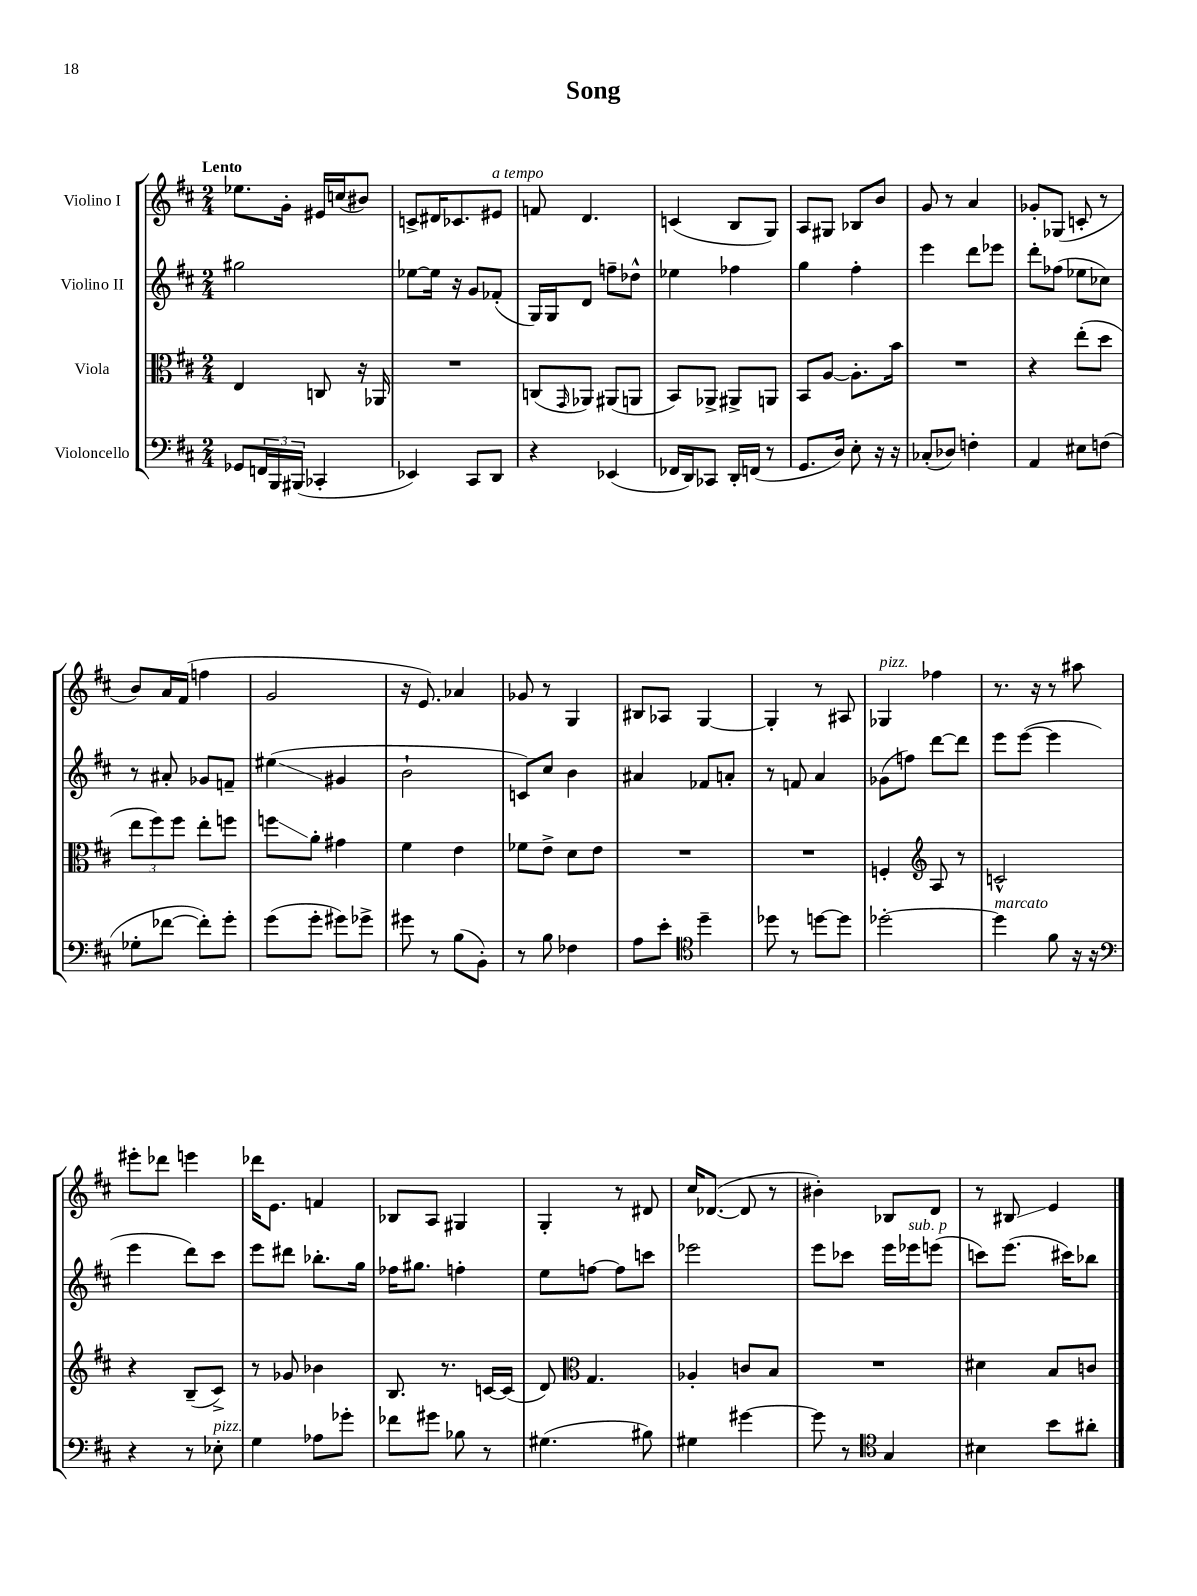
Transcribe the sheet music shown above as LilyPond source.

\header { title = "Song" }
<<
\new StaffGroup <<
\new Staff = "s0" \with { instrumentName = "Violino I" } {
    \clef treble \key d \major \numericTimeSignature \time 2/4 \tempo "Lento"
    ees''8. g'16-. eis'16 c''16( bis'8) |
    c'8-> dis'16 ces'8. eis'8^\markup { \italic "a tempo" } |
    f'8 d'4. |
    c'4( b8 g8) |
    a8 gis8 bes8 b'8 |
    g'8 r8 a'4 |
    ges'8-. ges8( c'8-. r8 |
    b'8) a'16 fis'16( f''4 |
    g'2 |
    r16 e'8.) aes'4 |
    ges'8 r8 g4 |
    bis8 aes8 g4~ |
    g4-. r8 ais8 |
    ges4^\markup { \italic "pizz." } fes''4 |
    r8. r16 r8 ais''8 |
    eis'''8-. des'''8 e'''4 |
    des'''16 e'8. f'4 |
    bes8 a8 gis4 |
    g4-. r8 dis'8 |
    cis''16 des'8.~( des'8 r8 |
    bis'4-.) bes8 d'8 |
    r8 bis8\glissando e'4 \bar "|." |
}
\new Staff = "s1" \with { instrumentName = "Violino II" } {
    \clef treble \key d \major \numericTimeSignature \time 2/4
    gis''2 |
    ees''8~ ees''16 r16 g'8 fes'8-.( |
    g16) g16 d'8 f''8-- des''8-^ |
    ees''4 fes''4 |
    g''4 fis''4-. |
    e'''4 d'''8 ees'''8 |
    d'''8-. fes''8( ees''8 ces''8) |
    r8 ais'8-. ges'8 f'8-- |
    eis''4\glissando( gis'4 |
    b'2-! |
    c'8) cis''8 b'4 |
    ais'4 fes'8 a'8-. |
    r8 f'8 a'4 |
    ges'8( f''8) d'''8~ d'''8 |
    e'''8 e'''8~( e'''4 |
    e'''4 d'''8) cis'''8 |
    e'''8 dis'''8 bes''8.-. g''16 |
    fes''16 gis''8. f''4-. |
    e''8 f''8~ f''8 c'''8 |
    ees'''2 |
    e'''8 ces'''8 e'''16 ees'''16^\markup { \italic "sub. p" } e'''8( |
    c'''8) e'''8.( cis'''16) bes''8 \bar "|." |
}
\new Staff = "s2" \with { instrumentName = "Viola" } {
    \clef alto \key d \major \numericTimeSignature \time 2/4
    e4 c8 r16 aes,16 |
    R2 |
    c8( \grace { g,16 } aes,8) ais,8( a,8 |
    b,8) aes,8-> ais,8-> a,8 |
    b,8 a8~ a8.-. b'16 |
    R2 |
    r4 e''8-.( d''8 |
    \tuplet 3/2 { e''8 fis''8) fis''8 } e''8-. f''8 |
    f''8\glissando a'8-. gis'4 |
    fis'4 e'4 |
    fes'8 e'8-> d'8 e'8 |
    R2 |
    R2 |
    f4-. \clef treble a8 r8 |
    c'2-^ |
    r4 b8--( cis'8->) |
    r8 ges'8 bes'4 |
    b8. r8. c'16~ c'16( |
    d'8) \clef alto g4. |
    aes4-. c'8 b8 |
    R2 |
    dis'4 b8 c'8 \bar "|." |
}
\new Staff = "s3" \with { instrumentName = "Violoncello" } {
    \clef bass \key d \major \numericTimeSignature \time 2/4
    ges,8 \tuplet 3/2 { f,16 b,,16 bis,,16( } ces,4-. |
    ees,4) cis,8 d,8 |
    r4 ees,4( |
    fes,16 d,16) ces,8 d,16-. f,16( r8 |
    g,8. d16) e8-. r16 r16 |
    ces8-.( des8) f4-. |
    a,4 eis8 f8( |
    ges8-. fes'8~ fes'8-.) g'8-. |
    g'8( g'8-. gis'8) ges'8-> |
    gis'8 r8 b8( b,8-.) |
    r8 b8 fes4 |
    a8 e'8-. \clef tenor d''4-- |
    des''8 r8 d''8~ d''8 |
    des''2~-. |
    des''4^\markup { \italic "marcato" } fis'8 r16 r16 |
    \clef bass r4 r8 ees8-.^\markup { \italic "pizz." } |
    g4 aes8 ges'8-. |
    fes'8 gis'8 bes8 r8 |
    gis4.( bis8) |
    gis4 gis'4~ |
    gis'8 r8 \clef tenor g4 |
    bis4 b'8 ais'8-. \bar "|." |
}
>>
>>
\layout { \context { \Score \remove "Bar_number_engraver" } }
